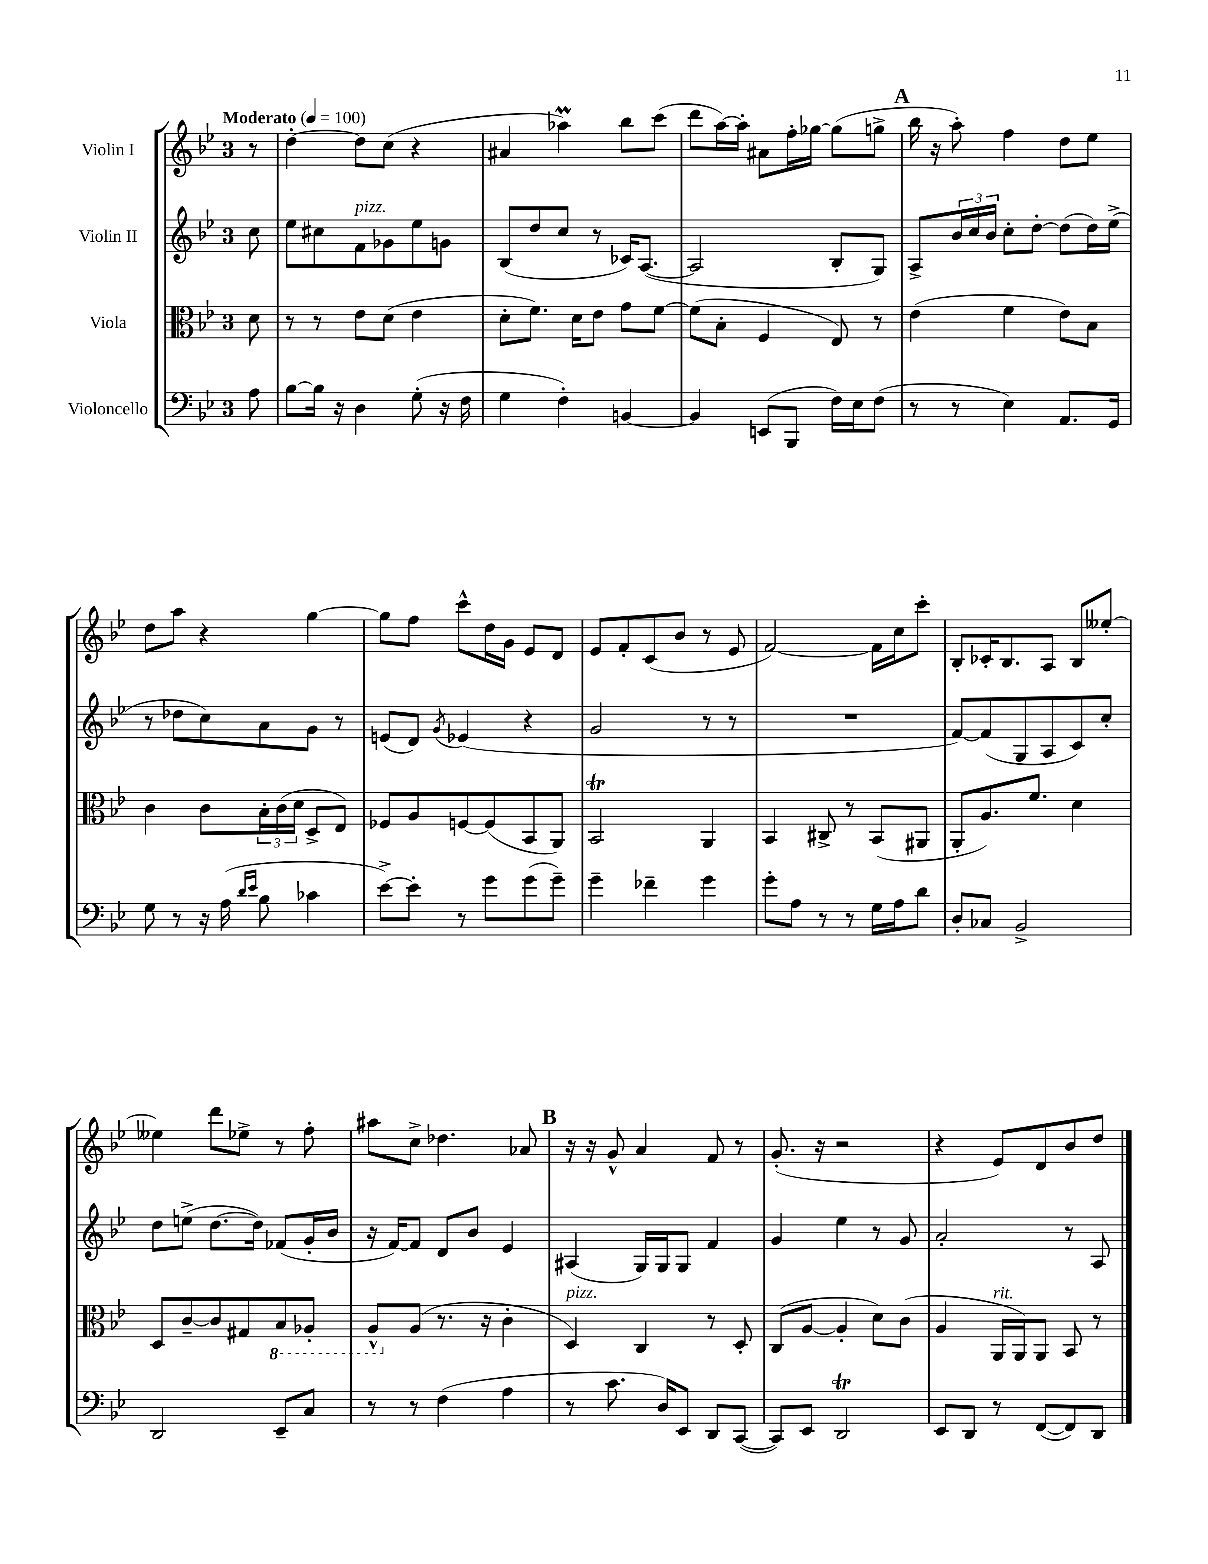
<<
\new StaffGroup <<
\new Staff = "s0" \with { instrumentName = "Violin I" } {
    \clef treble \key bes \major \once \override Staff.TimeSignature.style = #'single-digit \time 3/4 \partial 8 \tempo "Moderato" 4 = 100
    r8 |
    d''4~-. d''8 c''8( r4 |
    ais'4 aes''4\prall) bes''8 c'''8( |
    d'''8 a''16~) a''16-. ais'8 f''16-. ges''16~ ges''8( g''8-> |
    \mark \markup { \bold "A" } bes''16 r16 a''8-.) f''4 d''8 ees''8 |
    d''8 a''8 r4 g''4~ |
    g''8 f''8 c'''8-^ d''16 g'16 ees'8 d'8 |
    ees'8 f'8-. c'8( bes'8 r8 ees'8 |
    f'2~) f'16 c''16 c'''8-. |
    bes8-. ces'16-. bes8. a8 bes8 eeses''8~-. |
    eeses''4 d'''8 ees''8-> r8 f''8-. |
    ais''8 c''8-> des''4. aes'8 |
    \mark \markup { \bold "B" } r16 r16 g'8-^ a'4 f'8 r8 |
    g'8.-.( r16 r2 |
    r4 ees'8) d'8 bes'8 d''8 \bar "|." |
}
\new Staff = "s1" \with { instrumentName = "Violin II" } {
    \clef treble \key bes \major \once \override Staff.TimeSignature.style = #'single-digit \time 3/4 \partial 8
    c''8 |
    ees''8 cis''8 f'8^\markup { \italic "pizz." } ges'8 ees''8 g'8 |
    bes8( d''8 c''8 r8 ces'16) a8.~( |
    a2 bes8-. g8) |
    \mark \markup { \bold "A" } a8-> \tuplet 3/2 { bes'16 c''16 bes'16 } c''8-. d''8~-. d''8( d''16) ees''16->( |
    r8 des''8 c''8) a'8 g'8 r8 |
    e'8( d'8) \acciaccatura { g'8 } ees'4( r4 |
    g'2 r8 r8 |
    R2. |
    f'8~) f'8( g8 a8 c'8) c''8-. |
    d''8 e''8->( d''8.~ d''16) fes'8( g'16-. bes'16 |
    r16 f'16~) f'8 d'8 bes'8 ees'4 |
    \mark \markup { \bold "B" } ais4( g16) g16 g8 f'4 |
    g'4 ees''4 r8 g'8 |
    a'2-. r8 a8 \bar "|." |
}
\new Staff = "s2" \with { instrumentName = "Viola" } {
    \clef alto \key bes \major \once \override Staff.TimeSignature.style = #'single-digit \time 3/4 \partial 8
    d'8 |
    r8 r8 ees'8 d'8( ees'4 |
    d'8-. f'8.) d'16 ees'8 g'8 f'8~ |
    f'8( bes8-. f4 ees8) r8 |
    \mark \markup { \bold "A" } ees'4( f'4 ees'8) bes8 |
    c'4 c'8 \tuplet 3/2 { bes16-. c'16( d'16 } d8-> ees8) |
    fes8 a8 f8~ f8( bes,8 a,8) |
    bes,2\trill a,4 |
    bes,4 cis8-> r8 bes,8( ais,8 |
    a,8-. a8.) f'8. d'4 |
    d8 c'8~-- c'8 gis8 \ottava #-1 bes,8 aes,8-. |
    a,8-^ \ottava #0 a8( r8. r16 c'4-. |
    \mark \markup { \bold "B" } d4^\markup { \italic "pizz." }) c4 r8 d8-. |
    c8( a8~ a4-. d'8) c'8( |
    a4 a,16^\markup { \italic "rit." } a,16) a,8 bes,8 r8 \bar "|." |
}
\new Staff = "s3" \with { instrumentName = "Violoncello" } {
    \clef bass \key bes \major \once \override Staff.TimeSignature.style = #'single-digit \time 3/4 \partial 8
    a8 |
    bes8~ bes16 r16 d4 g8-.( r16 f16 |
    g4 f4-.) b,4~ |
    b,4 e,8( bes,,8 f16) ees16 f8( |
    \mark \markup { \bold "A" } r8 r8 ees4) a,8. g,16 |
    g8 r8 r16 a16( \grace { d'16 ees'16 } bes8 ces'4 |
    ees'8~->) ees'8-. r8 g'8 g'8( g'8--) |
    g'4-- fes'4-- g'4 |
    g'8-. a8 r8 r8 g16 a16 d'8 |
    d8-. ces8 bes,2-> |
    d,2 ees,8-- c8 |
    r8 r8 f4( a4 |
    \mark \markup { \bold "B" } r8 c'8. d16) ees,8 d,8 c,8~( |
    c,8) ees,8 d,2\trill |
    ees,8 d,8 r8 f,8~( f,8) d,8 \bar "|." |
}
>>
>>
\layout { \context { \Score \remove "Bar_number_engraver" } }
